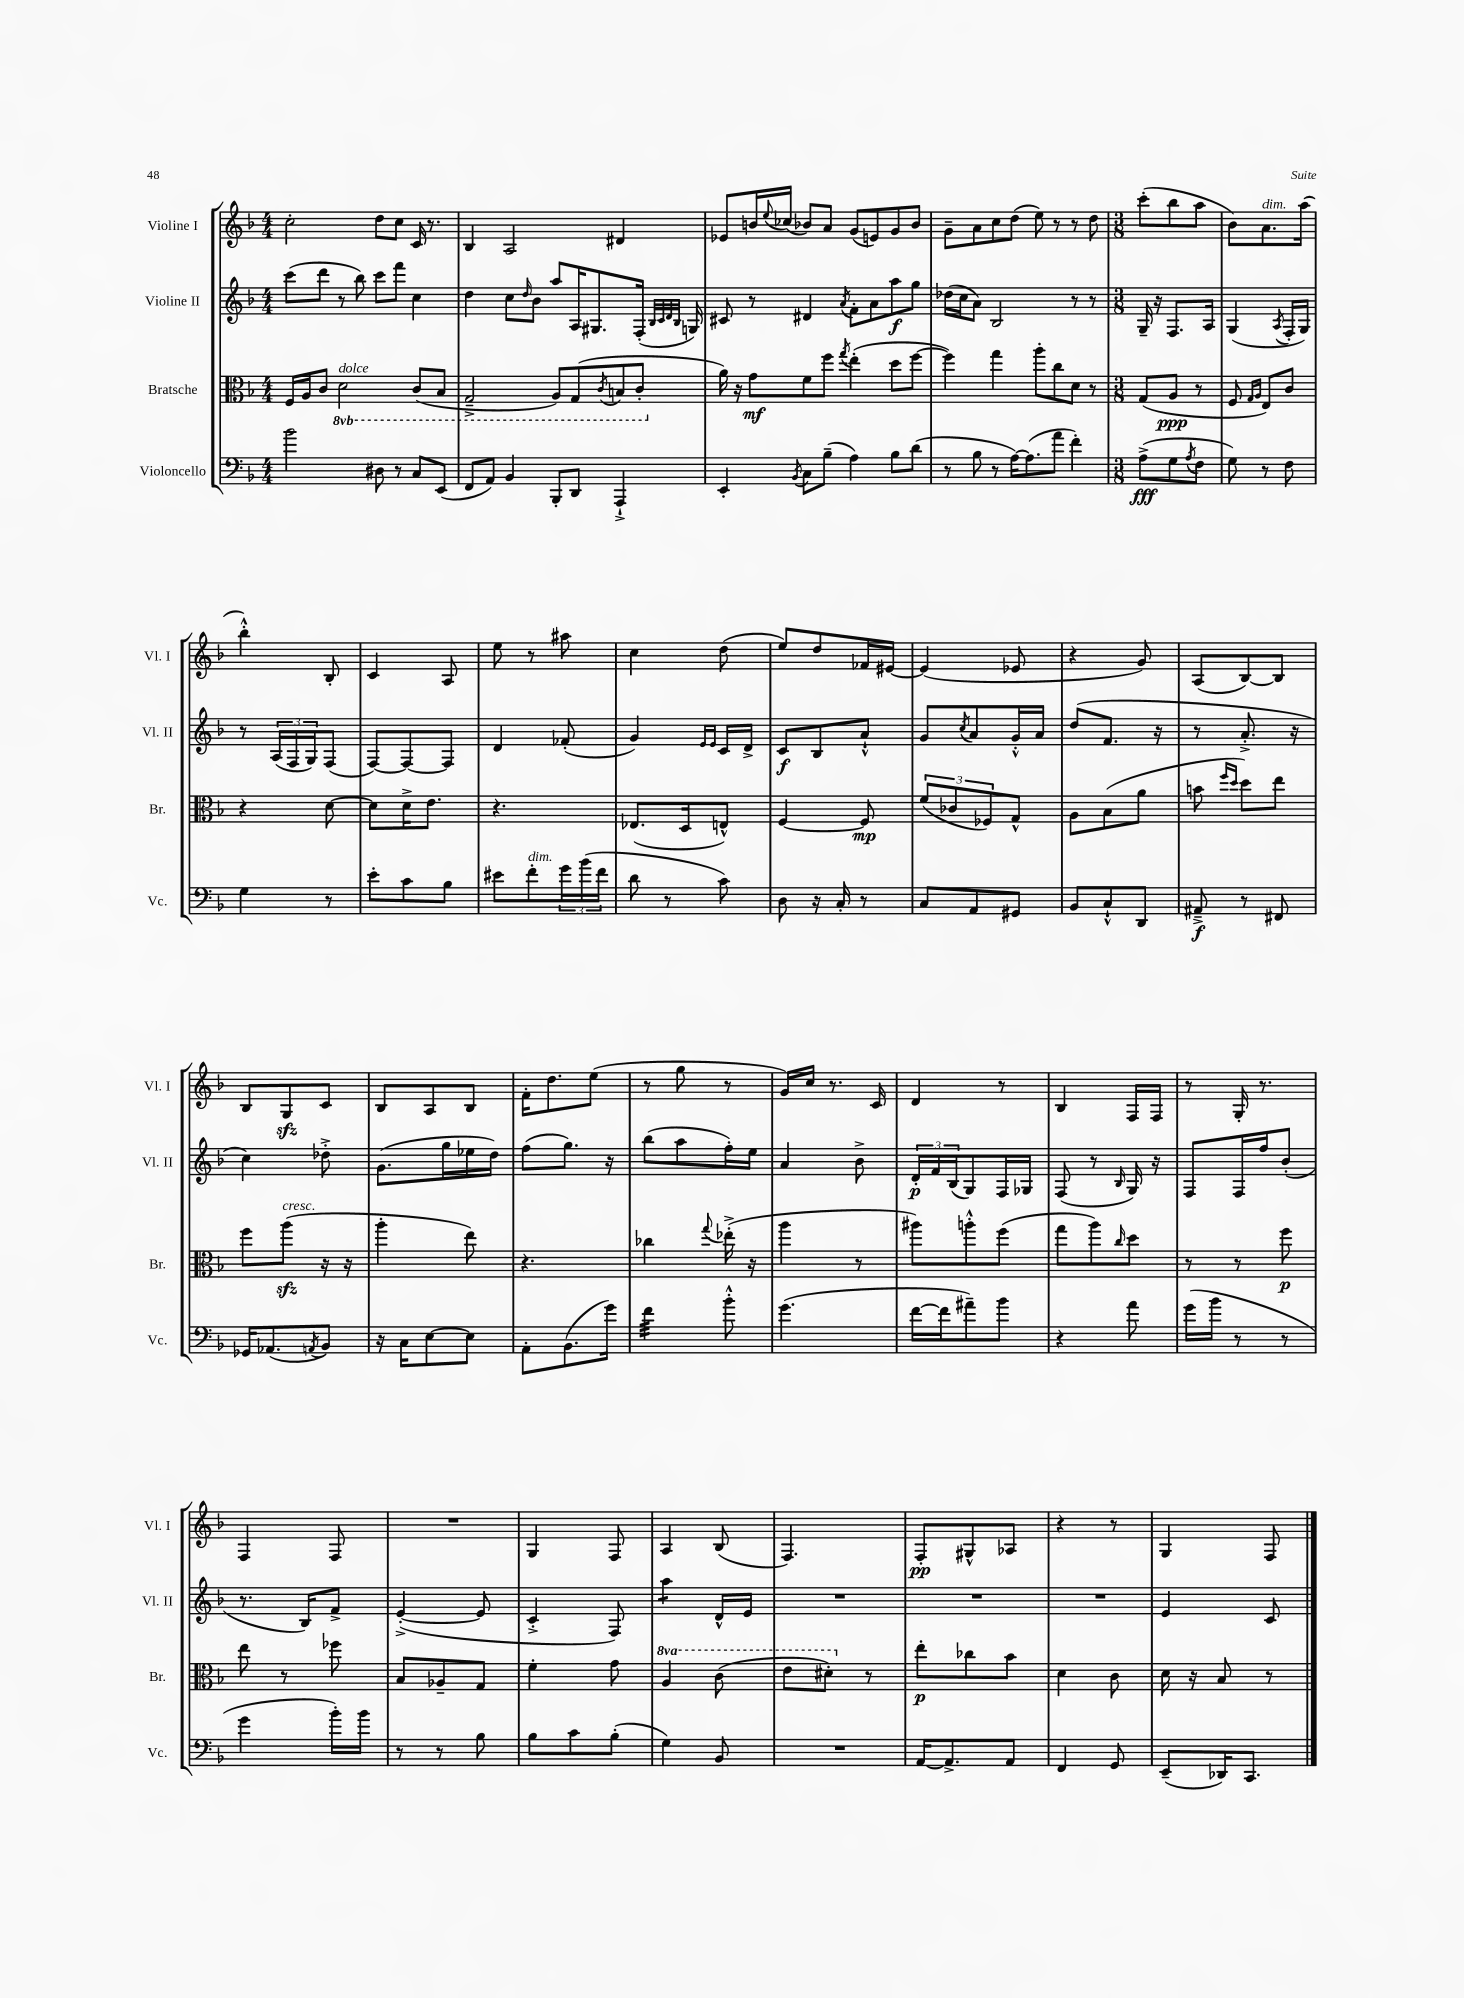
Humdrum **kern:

**kern	**kern	**kern	**kern
*staff4	*staff3	*staff2	*staff1
*clefF4	*clefC3	*clefG2	*clefG2
*k[b-]	*k[b-]	*k[b-]	*k[b-]
*M4/4	*M4/4	*M4/4	*M4/4
2b-	16F	(8ccc	2cc'
.	16A	.	.
.	8c	8ddd	.
.	2D	8r	.
.	.	8bb-)	.
8D#	.	8ccc	8dd
8r	.	8fff	8cc
8C	(8C	4cc	16c
.	.	.	8.r
(8EE	8BB-	.	.
=	=	=	=
8FF	2GG~^	4dd	4B-
8AA)	.	.	.
4BB-	.	8cc	2A
.	.	16qqdd	.
.	.	8b-	.
8BBB-'	8AA)	8aa	.
8DD	(8GG	16A	.
.	.	8.G#	.
.	8qC	.	.
4AAA`^	8BB	.	4d#
.	8C'	(16F'	.
.	.	32qqB-	.
.	.	32qqc	.
.	.	32qqd	.
.	.	32qqB-	.
.	.	16G)	.
=	=	=	=
4EE'	16a)	8c#	8e-
.	16r	.	.
.	8g	8r	16b
.	.	.	8qqee
.	.	.	(16cc-
8qBB-	.	.	.
8C	8f	4d#	8b-)
(8B-~	8ff	.	8a
.	8qgg	8qa	.
4A)	(4ee'	8f'	(8g
.	.	8a	8e)
8B-	8dd	8aa	8g
(8d	[8ff	8gg	8b-
=	=	=	=
8r	4ff])	(16dd-	8g~
.	.	16cc	.
8B-	.	8a)	8a
8r	4gg	2B-	8cc
[16A)	.	.	(8dd
(8.A]	.	.	.
.	8aa'	.	8ee)
8a	8cc	.	8r
4f')	8d	8r	8r
.	8r	8r	8dd
=	=	=	=
*M3/8	*M3/8	*M3/8	*M3/8
(8A^	(8G	16G~	(8ccc'
.	.	16r	.
8G	8A	8.F	8bb-
8qA	.	.	.
8F	8r	.	8aa
.	.	16A	.
=	=	=	=
8G)	8F	(4G	8b-)
.	16qqG	.	.
.	16qqA	.	.
8r	8E)	.	8.a
.	.	8qA	.
8F	8c	16F'	.
.	.	16G)	(16aa
=	=	=	=
4G	4r	8r	4bb-'^^)
.	.	(24A	.
.	.	24F	.
.	.	24G)	.
8r	[8d	(8F	8B-'
=	=	=	=
8e'	8d]	[8F)	4c
8c	16d^	8F_	.
.	8.e	.	.
8B-	.	8F]	8A
=	=	=	=
8e#	4.r	4d	8ee
8f'	.	.	8r
24g	.	(8f-'	8aa#
(24b-	.	.	.
24f	.	.	.
=	=	=	=
8d	(8.E-	4g)	4cc
8r	.	.	.
.	16D	.	.
.	.	16qqe	.
.	.	16qqe	.
8c)	8E^^)	16c	(8dd
.	.	16d^	.
=	=	=	=
8D	[4F	8c	8ee)
16r	.	8B-	8dd
16C'	.	.	.
8r	8F]	8a`^^	16f-
.	.	.	[16e#
=	=	=	=
8C	(12f	8g	(4e#]
.	12c-	.	.
.	.	8qcc	.
8AA	.	8a	.
.	12F-)	.	.
8GG#	8G^^	16g'^^	8e-
.	.	16a	.
=	=	=	=
8BB-	8A	(8dd	4r
8C`^^	(8B-	8.f	.
8DD	8a	.	8g)
.	.	16r	.
=	=	=	=
8AA#~^	8b	8r	(8A
.	16qqff	.	.
.	16qqdd	.	.
8r	8dd)	8.a'^	[8B-)
8FF#	8ee	.	8B-]
.	.	16r	.
=	=	=	=
16GG-	8ff	4cc)	8B-
(8.AA-	.	.	.
.	(8aa	.	8G
8qAA	.	.	.
8BB-)	16r	8dd-'^	8c
.	16r	.	.
=	=	=	=
16r	4aa'	(8.g	8B-
16C	.	.	.
[8E	.	.	8A
.	.	16gg	.
8E]	8ee)	16ee-	8B-
.	.	16dd)	.
=	=	=	=
8AA'	4.r	(8ff	16f'
.	.	.	8.dd
(8.BB-	.	8.gg)	.
.	.	.	(8ee
16g)	.	16r	.
=	=	=	=
4f	4cc-	(8bb-	8r
.	.	8aa	8gg
.	8qqgg	.	.
8b-'^^	(16ee-'^	16ff')	8r
.	16r	16ee	.
=	=	=	=
(4.g	4aa	4a	16g)
.	.	.	16cc
.	.	.	8.r
.	8r	8b-^	.
.	.	.	16c
=	=	=	=
[16f	8aa#)	24d'	4d
.	.	24f	.
16f]	.	.	.
.	.	(24B-	.
8a#~)	8aa'^^	8G)	.
8b-	(8ff	16F	8r
.	.	16G-	.
=	=	=	=
4r	8gg	(8F	4B-
.	8aa)	8r	.
.	16qqcc	16qqB-	.
8a	8dd	16G)	16F
.	.	16r	16F
=	=	=	=
(16g	8r	8F	8r
16b-	.	.	.
8r	8r	16F	16G'
.	.	16ff	8.r
8r	8ff	(8b-'	.
=	=	=	=
4g	8ee	8.r	4F
.	8r	.	.
.	.	16B-)	.
16b-')	8ff-	8f^	8F
16b-	.	.	.
=	=	=	=
8r	8B-	([4e'^	4.r
8r	8A-~	.	.
8B-	8G	8e]	.
=	=	=	=
8B-	4f'	4c'^	4G
8c	.	.	.
(8B-'	8g	8F)	8F
=	=	=	=
4G)	4a	4aa	4A
8BB-	(8cc	16d^^	(8B-
.	.	16e	.
=	=	=	=
4.r	8ee	4.r	4.F)
.	8dd#')	.	.
.	8r	.	.
=	=	=	=
[16AA	8ee'	4.r	8F'
8.AA^]	.	.	.
.	8cc-	.	8G#^^
8AA	8b-	.	8A-
=	=	=	=
4FF	4d	4.r	4r
8GG	8c	.	8r
=	=	=	=
(8EE~	16d	4e	4G
.	16r	.	.
16DD-)	8B-	.	.
8.CC	.	.	.
.	8r	8c	8F
==	==	==	==
*-	*-	*-	*-
